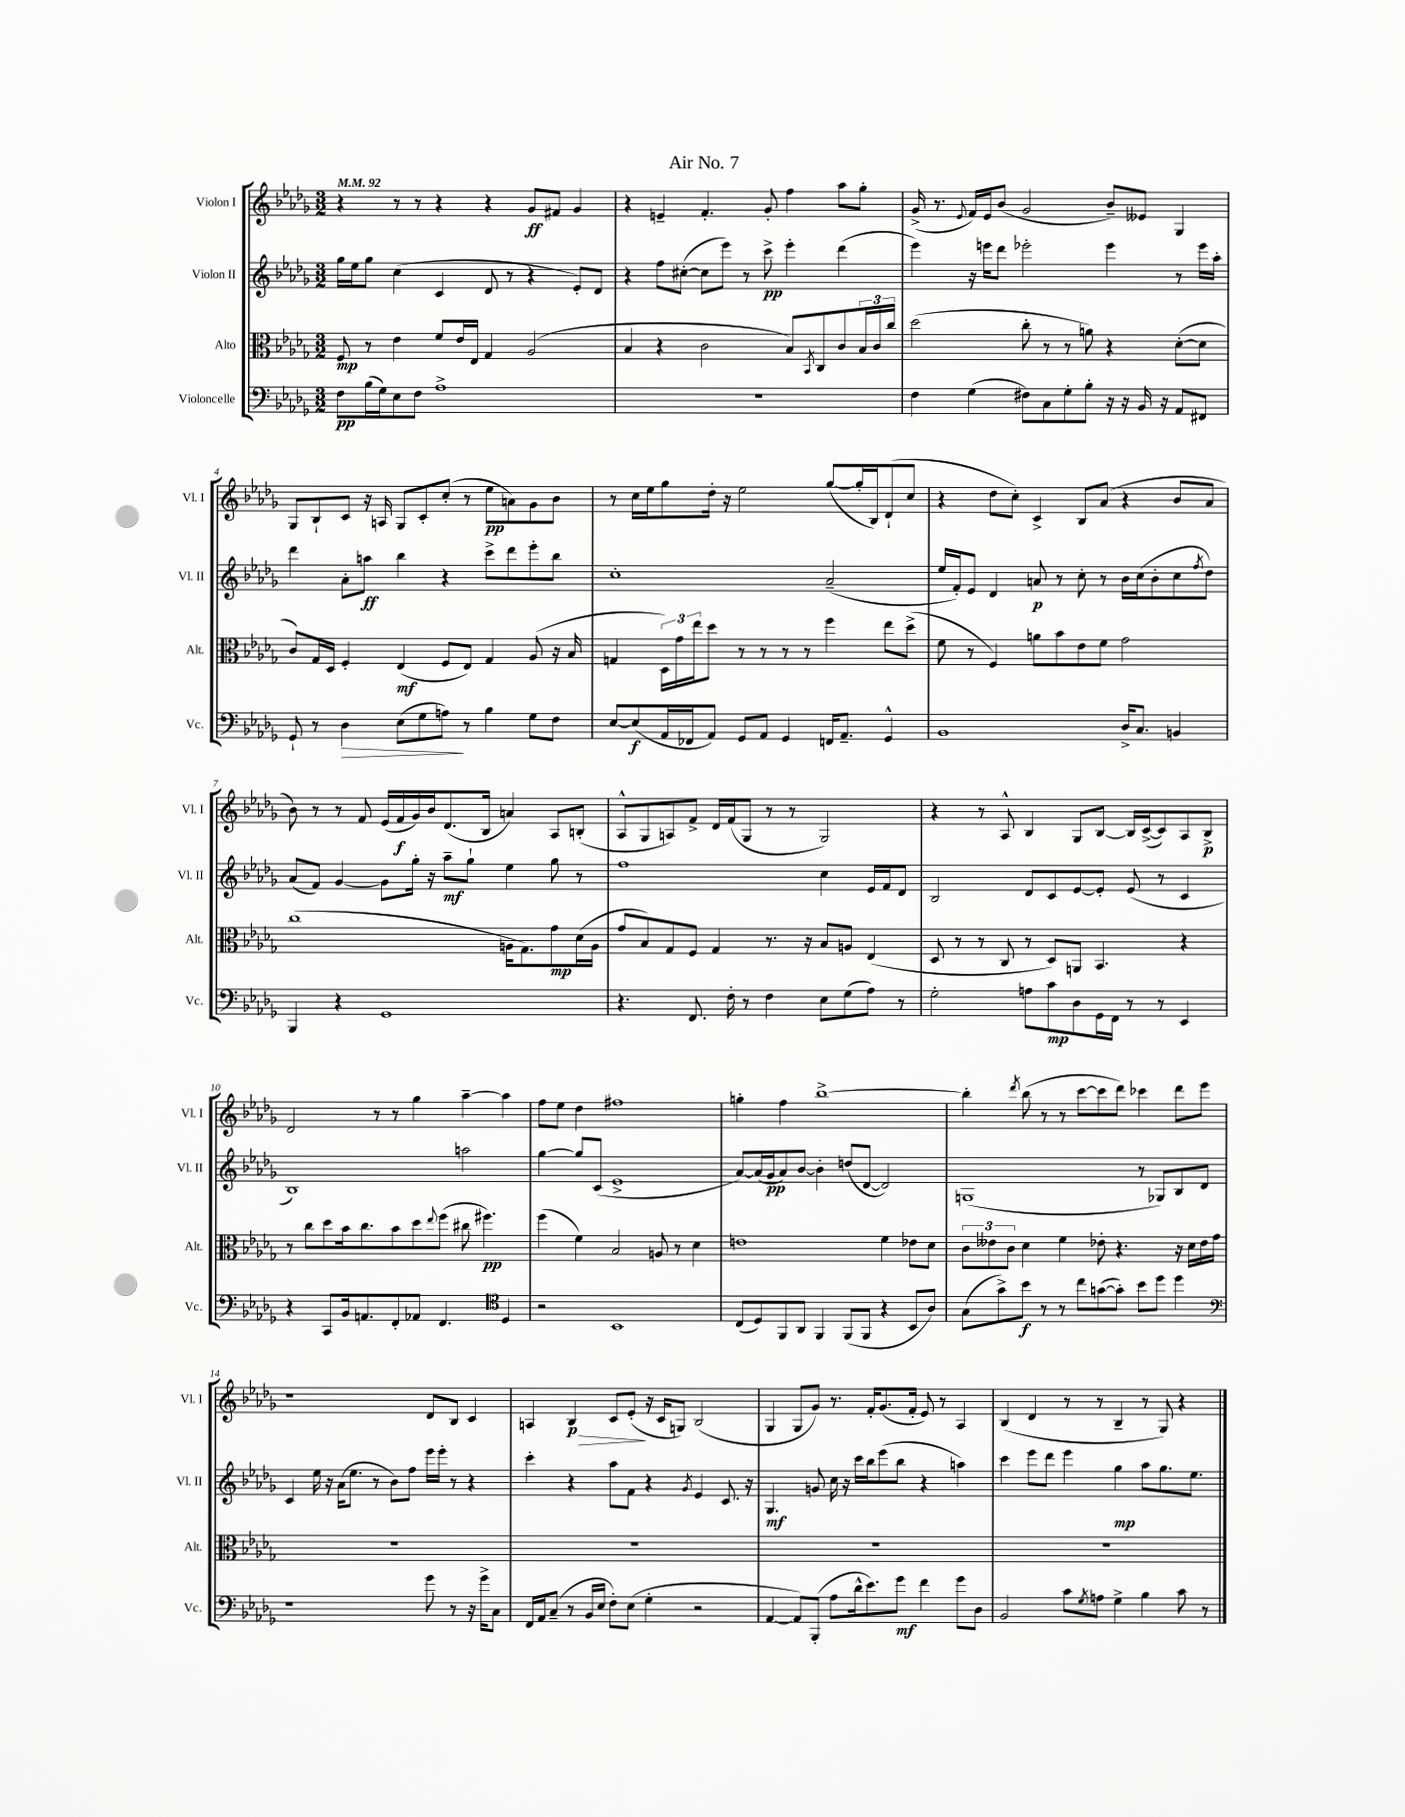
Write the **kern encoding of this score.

**kern	**dynam	**kern	**dynam	**kern	**dynam	**kern	**dynam
*part4	*part4	*part3	*part3	*part2	*part2	*part1	*part1
*staff4	*staff4	*staff3	*staff3	*staff2	*staff2	*staff1	*staff1
*I"Violoncelle	*	*I"Alto	*	*I"Violon II	*	*I"Violon I	*
*I'Vc.	*	*I'Alt.	*	*I'Vl. II	*	*I'Vl. I	*
*clefF4	*	*clefC3	*	*clefG2	*	*clefG2	*
*k[b-e-a-d-g-]	*	*k[b-e-a-d-g-]	*	*k[b-e-a-d-g-]	*	*k[b-e-a-d-g-]	*
*M3/2	*	*M3/2	*	*M3/2	*	*M3/2	*
*MM92	*	*MM92	*	*MM92	*	*MM92	*
=1	=1	=1	=1	=1	=1	=1	=1
8F\L	pp	8F/	mp	16gg-\LL	.	4r	.
.	.	.	.	16ee-\J	.	.	.
(16B-\L	.	8r	.	8gg-\J	.	.	.
16G-\J)	.	.	.	.	.	.	.
8E-\	.	4e-\	.	(4cc\	.	8r	.
8F\J	.	.	.	.	.	8r	.
1A-^	.	8f/L	.	4c/	.	4r	.
.	.	16e-/L	.	.	.	.	.
.	.	16E-/JJ	.	.	.	.	.
.	.	4G-/	.	8d-/	.	4r	.
.	.	.	.	8r	.	.	.
.	.	(2A-/	.	4r	.	8g-/L	ff
.	.	.	.	.	.	8f#X/J	.
.	.	.	.	8e-'/L)	.	4g-/	.
.	.	.	.	8d-/J	.	.	.
=2	=2	=2	=2	=2	=2	=2	=2
1.r	.	4B-/	.	4r	.	4r	.
.	.	4r	.	8ff\L	.	4en~/	.
.	.	.	.	([8cc#X'\J	.	.	.
.	.	2c\	.	8cc#\L]	.	4.f'/	.
.	.	.	.	8eee-\J)	.	.	.
.	.	.	.	8r	.	.	.
.	.	.	.	8ccc^\	pp	8g-'/	.
.	.	8B-/L)	.	4eee-'\	.	4ff\	.
.	.	8qBB-/	.	.	.	.	.
.	.	8C/	.	.	.	.	.
.	.	8c/	.	(4ddd-\	.	8aa-\L	.
.	.	24B-/L	.	.	.	8gg-'\J	.
.	.	24c/	.	.	.	.	.
.	.	24cc/JJ	.	.	.	.	.
=3	=3	=3	=3	=3	=3	=3	=3
4F\	.	(2dd-\	.	4eee-\)	.	(16g-^/	.
.	.	.	.	.	.	8.r	.
.	.	.	.	.	.	8qqe-/	.
(4G-\	.	.	.	16r	.	16f/LL)	.
.	.	.	.	16eeen\KL	.	16e-/J	.
.	.	.	.	8ddd-\J	.	(8b-/J	.
8F#X\L)	.	8cc'\	.	2eee-X'\	.	2g-/	.
8C\	.	8r	.	.	.	.	.
8G-'\	.	8r	.	.	.	.	.
8B-'\J	.	8an\)	.	.	.	.	.
16r	.	4r	.	4eee-\	.	8b-~/L)	.
16r	.	.	.	.	.	.	.
16BB-/	.	.	.	.	.	8e--X/J	.
16r	.	.	.	.	.	.	.
8AA-/L	.	([8d-'\L	.	8r	.	4G-/	.
8FF#X/J	.	8d-\J]	.	16eee-\LL	.	.	.
.	.	.	.	16aa-'\JJ	.	.	.
!!LO:LB:g=z
=4	=4	=4	=4	=4	=4	=4	=4
8GG-`/	.	8c/L)	.	4ddd-\	.	8G-/L	.
8r	.	16G-/L	.	.	.	8B-`/	.
.	.	16D-/JJ	.	.	.	.	.
!	!LO:HP:b	!	!	!	!	!	!
4D-\	>	4F'/	.	8a-'\L	.	8c/J	.
.	.	.	.	8aan\J	ff	16r	.
.	.	.	.	.	.	16An/	.
(8E-\L	.	(4E-/	mf	4bb-\	.	8G-/L	.
8G-\	.	.	.	.	.	8c'/	.
8An\J)	.	8F/L	.	4r	.	(8cc'/J	.
8r	]	8E-/J)	.	.	.	8r	.
4B-\	.	4G-/	.	8ccc^\L	.	8ee-\L	pp
.	.	.	.	8ddd-\	.	8an\)	.
8G-\L	.	(8A-/	.	8eee-'\	.	8g-\	.
8F\J	.	16r	.	8bb-\J	.	8b-\J	.
.	.	16B-/	.	.	.	.	.
=5	=5	=5	=5	=5	=5	=5	=5
[8E-/L	.	4Gn/	.	1cc'	.	8r	.
(8E-/]	f	.	.	.	.	16cc\LL	.
.	.	.	.	.	.	16ee-\J	.
16AA-/L	.	24D-\LL)	.	.	.	8gg-\	.
.	.	24g-\	.	.	.	.	.
16FF-X/J	.	.	.	.	.	.	.
.	.	24ee-\J	.	.	.	.	.
8AA-/J)	.	8dd-\J	.	.	.	16dd-'\Jk	.
.	.	.	.	.	.	16r	.
8GG-/L	.	8r	.	.	.	2ee-\	.
8AA-/J	.	8r	.	.	.	.	.
4GG-/	.	8r	.	.	.	.	.
.	.	8r	.	.	.	.	.
16FFn/KL	.	4ff\	.	(2a-~/	.	([8gg-/L	.
8.AA-~/J	.	.	.	.	.	.	.
.	.	.	.	.	.	16gg-'/L]	.
.	.	.	.	.	.	16B-/J)	.
4GG-^^/	.	8ee-\L	.	.	.	(8d-`/	.
.	.	(8dd-^\J	.	.	.	8cc/J	.
=6	=6	=6	=6	=6	=6	=6	=6
1BB-	.	8f\	.	16ee-/LL	.	4r	.
.	.	.	.	16f'/J)	.	.	.
.	.	8r	.	8e-/J	.	.	.
.	.	4F/)	.	4d-/	.	8dd-\L	.
.	.	.	.	.	.	8cc'\J)	.
.	.	8an\L	.	8an/	p	4c^/	.
.	.	8b-\	.	8r	.	.	.
.	.	8e-\	.	8cc'\	.	8B-/L	.
.	.	8f\J	.	8r	.	(8a-/J	.
16D-^/KL	.	2g-\	.	16b-\LL	.	4r	.
8.C/J	.	.	.	(16cc\J	.	.	.
.	.	.	.	8b-'\	.	.	.
4BBn/	.	.	.	8cc\	.	8b-/L	.
.	.	.	.	8qff/	.	.	.
.	.	.	.	8dd-\J)	.	8a-/J	.
!!LO:LB:g=z
=7	=7	=7	=7	=7	=7	=7	=7
4BBB-/	.	(1cc	.	(8a-/L	.	8b-\)	.
.	.	.	.	8f/J)	.	8r	.
4r	.	.	.	[4g-/	.	8r	.
.	.	.	.	.	.	8f/	.
1GG-	.	.	.	8g-\L]	.	(16e-/LL	.
.	.	.	.	.	.	16f/	f
.	.	.	.	16gg-'\Jk	.	16g-/)	.
.	.	.	.	16r	.	16b-/J	.
.	.	.	.	8aa-~\L	mf	(8.d-/	.
.	.	.	.	8gg-`\J	.	.	.
.	.	.	.	.	.	16B-/Jk	.
.	.	16An\KL	.	4ee-\	.	4an/)	.
.	.	8.G-\)	.	.	.	.	.
.	.	8g-\	mp	8gg-\	.	8A-/L	.
.	.	(16d-\L	.	8r	.	(8Bn'/J	.
.	.	16A\JJ	.	.	.	.	.
=8	=8	=8	=8	=8	=8	=8	=8
4.r	.	8g-/L	.	1ff	.	8A-^^/L	.
.	.	8B-/)	.	.	.	8G-/	.
.	.	8G-/	.	.	.	8An/)	.
8.FF/	.	8F/J	.	.	.	8f^/J	.
.	.	4G-/	.	.	.	16d-/LL	.
16F'\	.	.	.	.	.	(16f/J	.
8r	.	.	.	.	.	8G-/J	.
4F\	.	8.r	.	.	.	8r	.
.	.	.	.	.	.	8r	.
.	.	16r	.	.	.	.	.
8E-\L	.	8B-/L	.	4cc\	.	2G-/)	.
(8G-\	.	8An/J	.	.	.	.	.
8A-\J)	.	(4E-/	.	16e-/LL	.	.	.
.	.	.	.	16f/J	.	.	.
8r	.	.	.	8d-/J	.	.	.
=9	=9	=9	=9	=9	=9	=9	=9
2G-'\	.	8D-/	.	2B-/	.	4r	.
.	.	8r	.	.	.	.	.
.	.	8r	.	.	.	8r	.
.	.	8C/	.	.	.	8A-^^/	.
8An\L	.	8r	.	8d-/L	.	4B-/	.
8c\	mp	8D-/L)	.	8c/	.	.	.
8D-\	.	8AAn/J	.	[8e-/	.	8G-/L	.
16GG-\L	.	4.BB-/	.	8e-'/J]	.	[8B-/J	.
16FF\JJ	.	.	.	.	.	.	.
8r	.	.	.	(8e-/	.	16B-/LL]	.
.	.	.	.	.	.	([16c^/J	.
8r	.	.	.	8r	.	8c/])	.
4EE-/	.	4r	.	4c/	.	8A-/	.
.	.	.	.	.	.	8B-^/J	p
!!LO:LB:g=z
=10	=10	=10	=10	=10	=10	=10	=10
4r	.	8r	.	1B-)	.	2d-/	.
.	.	8cc\L	.	.	.	.	.
8CC/L	.	8dd-\	.	.	.	.	.
16BB-/k	.	16b-\k	.	.	.	.	.
8.AAn/	.	8.cc\	.	.	.	.	.
.	.	.	.	.	.	8r	.
8FF'/	.	8b-\	.	.	.	8r	.
8AA-X/J	.	8dd-\	.	.	.	4gg-\	.
.	.	8qqee-/	.	.	.	.	.
4.FF/	.	(8ff\J	.	.	.	.	.
.	.	8cc#X\	.	2aan\	.	[4aa-~\	.
.	.	4.ff#X\)	pp	.	.	.	.
*clefC4	*	*	*	*	*	*	*
4D-/	.	.	.	.	.	4aa-\]	.
=11	=11	=11	=11	=11	=11	=11	=11
2r	.	(4ff\	.	[4gg-\	.	8ff\L	.
.	.	.	.	.	.	8ee-\J	.
.	.	4f\)	.	8gg-/L]	.	4dd-\	.
.	.	.	.	(8c/J	.	.	.
1BB-	.	2B-/	.	1e-^	.	1ff#X	.
.	.	8An/	.	.	.	.	.
.	.	8r	.	.	.	.	.
.	.	4d-\	.	.	.	.	.
=12	=12	=12	=12	=12	=12	=12	=12
(8C/L	.	1en	.	[8a-/L)	.	4ggn'\	.
8D-/)	.	.	.	(16a-/L]	.	.	.
.	.	.	.	16g-/J	pp	.	.
8FF/	.	.	.	8a-/)	.	4ff\	.
8AA-/J	.	.	.	[8b-/J	.	.	.
4FF/	.	.	.	4b-'\]	.	[1bb-^	.
(8FF/L	.	.	.	(8ddn/L	.	.	.
8FF/J	.	.	.	[8d-/J	.	.	.
4r	.	4f\	.	2d-/])	.	.	.
8BB-/L	.	8e-X\L	.	.	.	.	.
8A-/J)	.	8d-\J	.	.	.	.	.
=13	=13	=13	=13	=13	=13	=13	=13
(8G-\L	.	12c\L	.	(1Gn	.	4bb-'\]	.
.	.	12e--X\	.	.	.	.	.
8g-^\)	.	.	.	.	.	.	.
.	.	12c\J	.	.	.	.	.
.	.	.	.	.	.	8qddd-/	.
8b-\J	f	4d-\	.	.	.	(8bb-\	.
8r	.	.	.	.	.	8r	.
8r	.	4f\	.	.	.	8r	.
8cc\L	.	.	.	.	.	[8ccc\L	.
([8gn\	.	8e-X'\	.	.	.	8ccc\]	.
8g'\J])	.	4.r	.	.	.	8ddd-\J)	.
8b-\L	.	.	.	8r	.	4ccc-X\	.
8dd-\J	.	.	.	8G-X/L)	.	.	.
4dd-\	.	16r	.	8B-/	.	8ddd-\L	.
.	.	16d-\LL	.	.	.	.	.
.	.	16e-\	.	8d-/J	.	8eee-\J	.
.	.	16g-\JJ	.	.	.	.	.
!!LO:LB:g=z
=14	=14	=14	=14	=14	=14	=14	=14
*clefF4	*	*	*	*	*	*	*
1r	.	1.r	.	4c/	.	1r	.
.	.	.	.	16ee-\	.	.	.
.	.	.	.	16r	.	.	.
.	.	.	.	(16a-\KL	.	.	.
.	.	.	.	8.ee-\J	.	.	.
.	.	.	.	8r	.	.	.
.	.	.	.	8b-\L)	.	.	.
.	.	.	.	8ff\J	.	.	.
8g-\	.	.	.	16eee-\LL	.	8d-/L	.
.	.	.	.	16eee-'\JJ	.	.	.
8r	.	.	.	8r	.	8B-/J	.
16r	.	.	.	4r	.	4c/	.
16g-^\KL	.	.	.	.	.	.	.
8C\J	.	.	.	.	.	.	.
=15	=15	=15	=15	=15	=15	=15	=15
16FF/LL	.	1.r	.	4ccc'\	.	4An/	.
16AA-/J	.	.	.	.	.	.	.
(8C~/J	.	.	.	.	.	.	.
!	!	!	!	!	!	!	!LO:HP:b
8r	.	.	.	4r	.	4B-/	> p
16BB-/LL	.	.	.	.	.	.	.
16E-/JJ	.	.	.	.	.	.	.
8F'\L)	.	.	.	8aa-\L	.	8c/L	.
(8E-\J	.	.	.	8f\J	.	(8e-'/J	.
4G-'\	.	.	.	4r	.	16r	]
.	.	.	.	.	.	16c/KL	.
.	.	.	.	.	.	8Gn/J)	.
.	.	.	.	8qg-/	.	.	.
2r	.	.	.	4e-/	.	(2B-/	.
.	.	.	.	8.c/	.	.	.
.	.	.	.	16r	.	.	.
=16	=16	=16	=16	=16	=16	=16	=16
[4AA-/	.	1.r	.	4.G-/	mf	4G-/	.
8AA-/L])	.	.	.	.	.	8G-/L	.
(8BBB-'/J	.	.	.	8gn/	.	8g-/J)	.
8A-\L	.	.	.	16cc\	.	8.r	.
.	.	.	.	16r	.	.	.
16d-^^\k	.	.	.	16ccc\LL	.	.	.
8.e-\)	.	.	.	16bb-\J	.	16f'/KL	.
.	.	.	.	(8eee-\	.	(8.g-/	.
8g-\J	mf	.	.	8bb-\J	.	.	.
.	.	.	.	.	.	16f'/Jk	.
4f\	.	.	.	4r	.	8e-/)	.
.	.	.	.	.	.	8r	.
8g-\L	.	.	.	4aan\)	.	4A-/	.
8D-\J	.	.	.	.	.	.	.
=17	=17	=17	=17	=17	=17	=17	=17
2BB-/	.	1.r	.	4ccc\	.	(4B-/	.
.	.	.	.	8eee-\L	.	4d-/	.
.	.	.	.	8ddd-\J	.	.	.
8c\L	.	.	.	4eee-\	.	8r	.
8qG-/	.	.	.	.	.	.	.
8An\J	.	.	.	.	.	8r	.
4G-^\	.	.	.	4gg-\	mp	4B-~/	.
4B-\	.	.	.	8aa-\L	.	8r	.
.	.	.	.	8.gg-\	.	8G-/)	.
8c\	.	.	.	.	.	4r	.
.	.	.	.	8.ee-\J	.	.	.
8r	.	.	.	.	.	.	.
==	==	==	==	==	==	==	==
*-	*-	*-	*-	*-	*-	*-	*-
